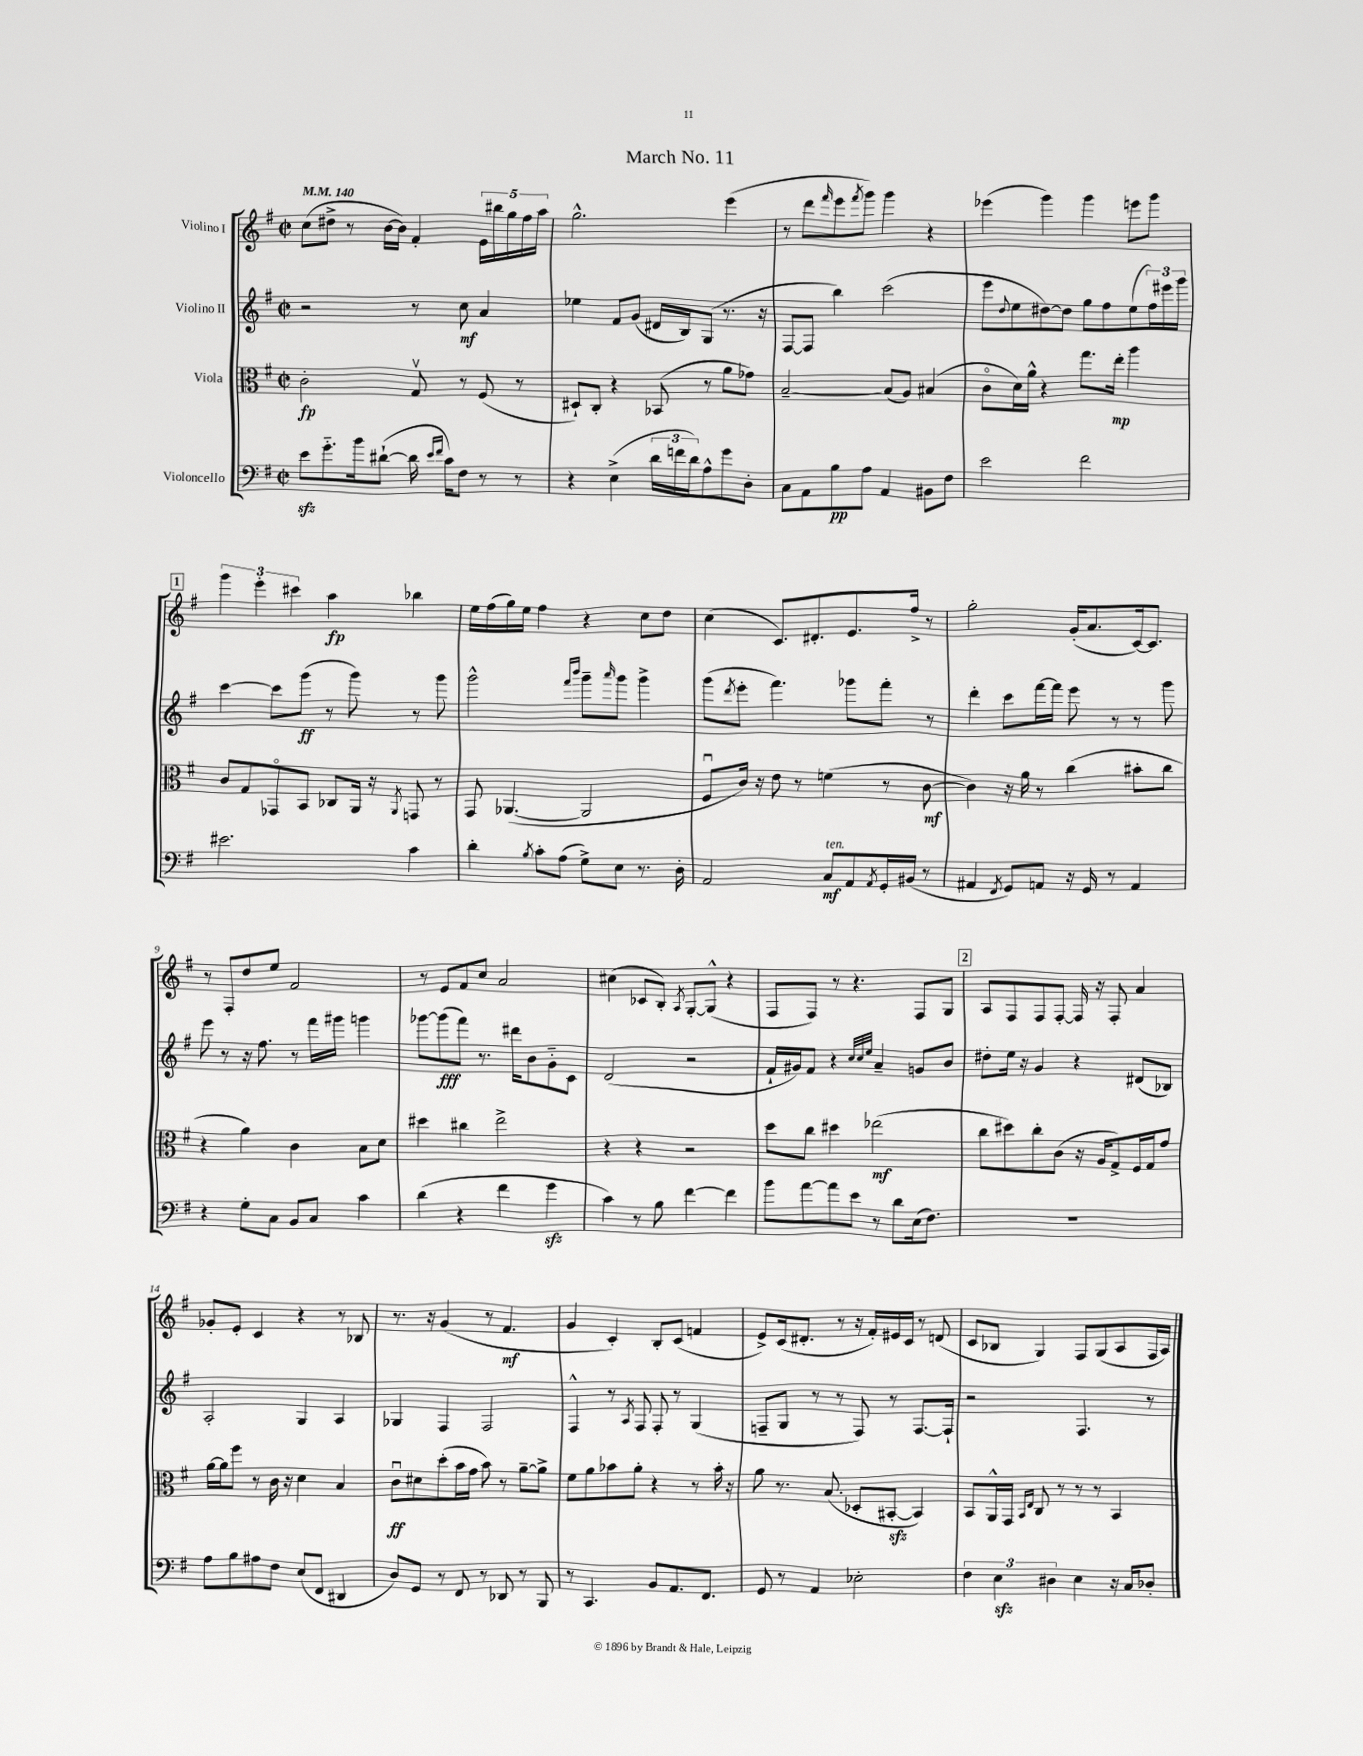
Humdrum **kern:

**kern	**kern	**kern	**kern
*staff4	*staff3	*staff2	*staff1
*clefF4	*clefC3	*clefG2	*clefG2
*k[f#]	*k[f#]	*k[f#]	*k[f#]
*M2/2	*M2/2	*M2/2	*M2/2
*met(c|)	*met(c|)	*met(c|)	*met(c|)
*MM140	*MM140	*MM140	*MM140
8e	2c'	2r	(8cc
8.g'~	.	.	8dd#^
.	.	.	8r
16b	.	.	.
([8d#`	.	.	[16b
.	.	.	16b])
16d#]	8Gv	8r	4f#'
16qqe	.	.	.
16qqf#	.	.	.
16c)	.	.	.
8F#	8r	8cc	.
8r	(8F#	4a	20e
.	.	.	20bb#
.	.	.	20gg
8r	8r	.	.
.	.	.	20ff#
.	.	.	20aa
=	=	=	=
4r	8D#`)	4ee-	2.gg^^
.	8C'	.	.
(4E^	4r	8f#	.
.	.	(8g	.
24d	(8BB-	16d#	.
24f	.	.	.
.	.	16B)	.
24d)	.	.	.
8A^^	8r	(8G	.
8g	8a	8.r	(4eee
8D'	8g-)	.	.
.	.	16r	.
=	=	=	=
8C	[2B~	[8F#	8r
8AA	.	8F#]	8ddd
.	.	.	16qqfff#
8B	.	4bb)	8eee
.	.	.	8qfff#
8A	.	.	8ggg)
4AA	(8B]	(2ccc	4ggg
.	8A)	.	.
8BB#	(4B#	.	4r
8F#	.	.	.
=	=	=	=
2e	8co	8eee	(4eee-
.	.	8qqdd	.
.	16d)	8ee	.
.	16a^^	.	.
.	4r	[8dd#)	4ggg)
.	.	8dd#]	.
2f#	8.gg	8gg	4ggg
.	.	8ff#	.
.	16ee'	.	.
.	4aa	(8ee	8eee
.	.	24ff#)	8ggg
.	.	24eee#	.
.	.	24ggg	.
=	=	=	=
2.e#	8c	[4ccc	6ggg
.	8G	.	.
.	.	.	6eee'
.	8GG-o	8ccc]	.
.	.	.	6ccc#
.	8BB	(8ggg	.
.	8C-	8r	4aa
.	16AA	8ggg)	.
.	16r	.	.
.	8qAA	.	.
4c	8GG	8r	4bb-
.	8r	8ggg	.
=	=	=	=
4d'	8GG	2ggg^^	16ee
.	.	.	(16ff#
.	([4.AA-	.	16gg)
.	.	.	16ee
8qB	.	.	.
8c'	.	.	4ff#
(8A	.	.	.
.	.	16qqfff#	.
.	.	16qqbbb	.
8G^)	2AA-]	8ggg~	4r
.	.	16qqaaa	.
8E	.	8ggg	.
8.r	.	4ggg^	8cc
.	.	.	8dd
16D'	.	.	.
=	=	=	=
2AA	8F#u	(8ggg	(4cc
.	.	8qddd	.
.	16c)	8eee'	.
.	16r	.	.
.	8e	4.fff#)	8.c)
.	8r	.	.
.	.	.	8.d#'
8C	(4f	.	.
8AA	.	8ggg-	8.e
8qAA	.	.	.
16GG'	8r	8fff#'	.
(16BB#	.	.	16ff#^
8r	[8c	8r	8r
=	=	=	=
4AA#	4c])	4ddd'	2gg'
8qFF#	.	.	.
8GG)	16r	8ccc	.
.	16a	.	.
8AA	8r	[16fff#	.
.	.	16fff#]	.
16r	(4cc	8eee	(16g'
16GG	.	.	8.a
8r	.	8r	.
4AA	8b#'	8r	[16c)
.	.	.	8.c]
.	8cc	8ggg	.
=	=	=	=
4r	4r	8eee	8r
.	.	8r	8F#'
8G'	4a)	16r	8dd
.	.	8.ff#	.
8C	.	.	8ee
8BB	4c	8r	2f#
8C	.	16fff#	.
.	.	16ggg#	.
4c	8B	4ggg	.
.	8d	.	.
=	=	=	=
(4d	4dd#	[8ggg-	8r
.	.	(8ggg-]	8e
4r	4cc#	8fff#)	8f#
.	.	8.r	8cc
4f#	2ee^	.	2a
.	.	16ddd#	.
.	.	8b	.
4g	.	8g'~	.
.	.	8c	.
=	=	=	=
4c)	4r	(2d	(4cc#
8r	4r	.	8c-
8B	.	.	8B')
.	.	.	8qA
[4f#	2r	2r	[8G'
.	.	.	(8G^^]
4f#]	.	.	4r
=	=	=	=
8b	8dd	16f#`	8F#
.	.	16g#)	.
[8a	8cc	8f#	8F#)
8a]	4dd#	4r	8r
8e	.	.	4.r
.	.	32qqcc	.
.	.	32qqcc	.
.	.	32qqee	.
8r	(2ee-	4a~	.
8d	.	.	.
(16E	.	8g	8F#
8.F#)	.	.	.
.	.	8b	8G
=	=	=	=
1r	8cc	8dd#'	8A
.	8dd#)	16ee	8F#
.	.	16r	.
.	8cc'	4g	8F#
.	(8c	.	[8F#'
.	16r	4r	16F#]
.	16A	.	16r
.	8G^)	.	8F#'
.	16F#	(8d#	4a
.	16G	.	.
.	8g	8B-)	.
=	=	=	=
8A	[16a	2A'	8g-'
.	16a]	.	.
8B	8ff#	.	8e'
8A#	8r	.	4c
8F#	16c	.	.
.	16r	.	.
(8E	4d	4G	4r
8FF#	.	.	.
4DD#	4B	4A	8r
.	.	.	8B-
=	=	=	=
8D)	8cu	4G-	8.r
8GG	8d#	.	.
.	.	.	16r
8r	(8dd'	4F#	(4g
8FF#	16b	.	.
.	16g	.	.
8r	8b)	2F#	8r
8DD-	8r	.	4.f#
8r	[8a~	.	.
8BBB	8a^]	.	.
=	=	=	=
8r	8f#	4F#^^	4g
4.CC	8a	.	.
.	8b-	8r	4c')
.	.	8qA	.
.	8a'	8F#	.
8BB	4r	8F#'	8B'
8.AA	.	8r	(8c
.	8r	(4G	4f
8.FF#	.	.	.
.	16b-'	.	.
.	16r	.	.
=	=	=	=
8GG	8a	8F~	8e^)
8r	8.r	8G	(16c
.	.	.	8.d#'
4AA	.	8r	.
.	(8.B	.	.
.	.	8r	8r
2E-'	8D-'	8F)	16r
.	.	.	16f#')
.	[8BB#'	8r	16e#
.	.	.	16c
.	4BB#])	[8.F	8r
.	.	.	(8d
.	.	16F`]	.
=	=	=	=
6F#	8BB	2r	8c
.	16AA^^	.	8B-
6E	.	.	.
.	16GG	.	.
.	16qqBB	.	.
.	16qqE	.	.
.	8C	.	4G)
6D#	.	.	.
.	8r	.	.
4E	8r	4.F#	8F#
.	8r	.	(8G
16r	4BB	.	8A
16C	.	.	.
8D-'	.	8r	16F#
.	.	.	16A)
==	==	==	==
*-	*-	*-	*-
